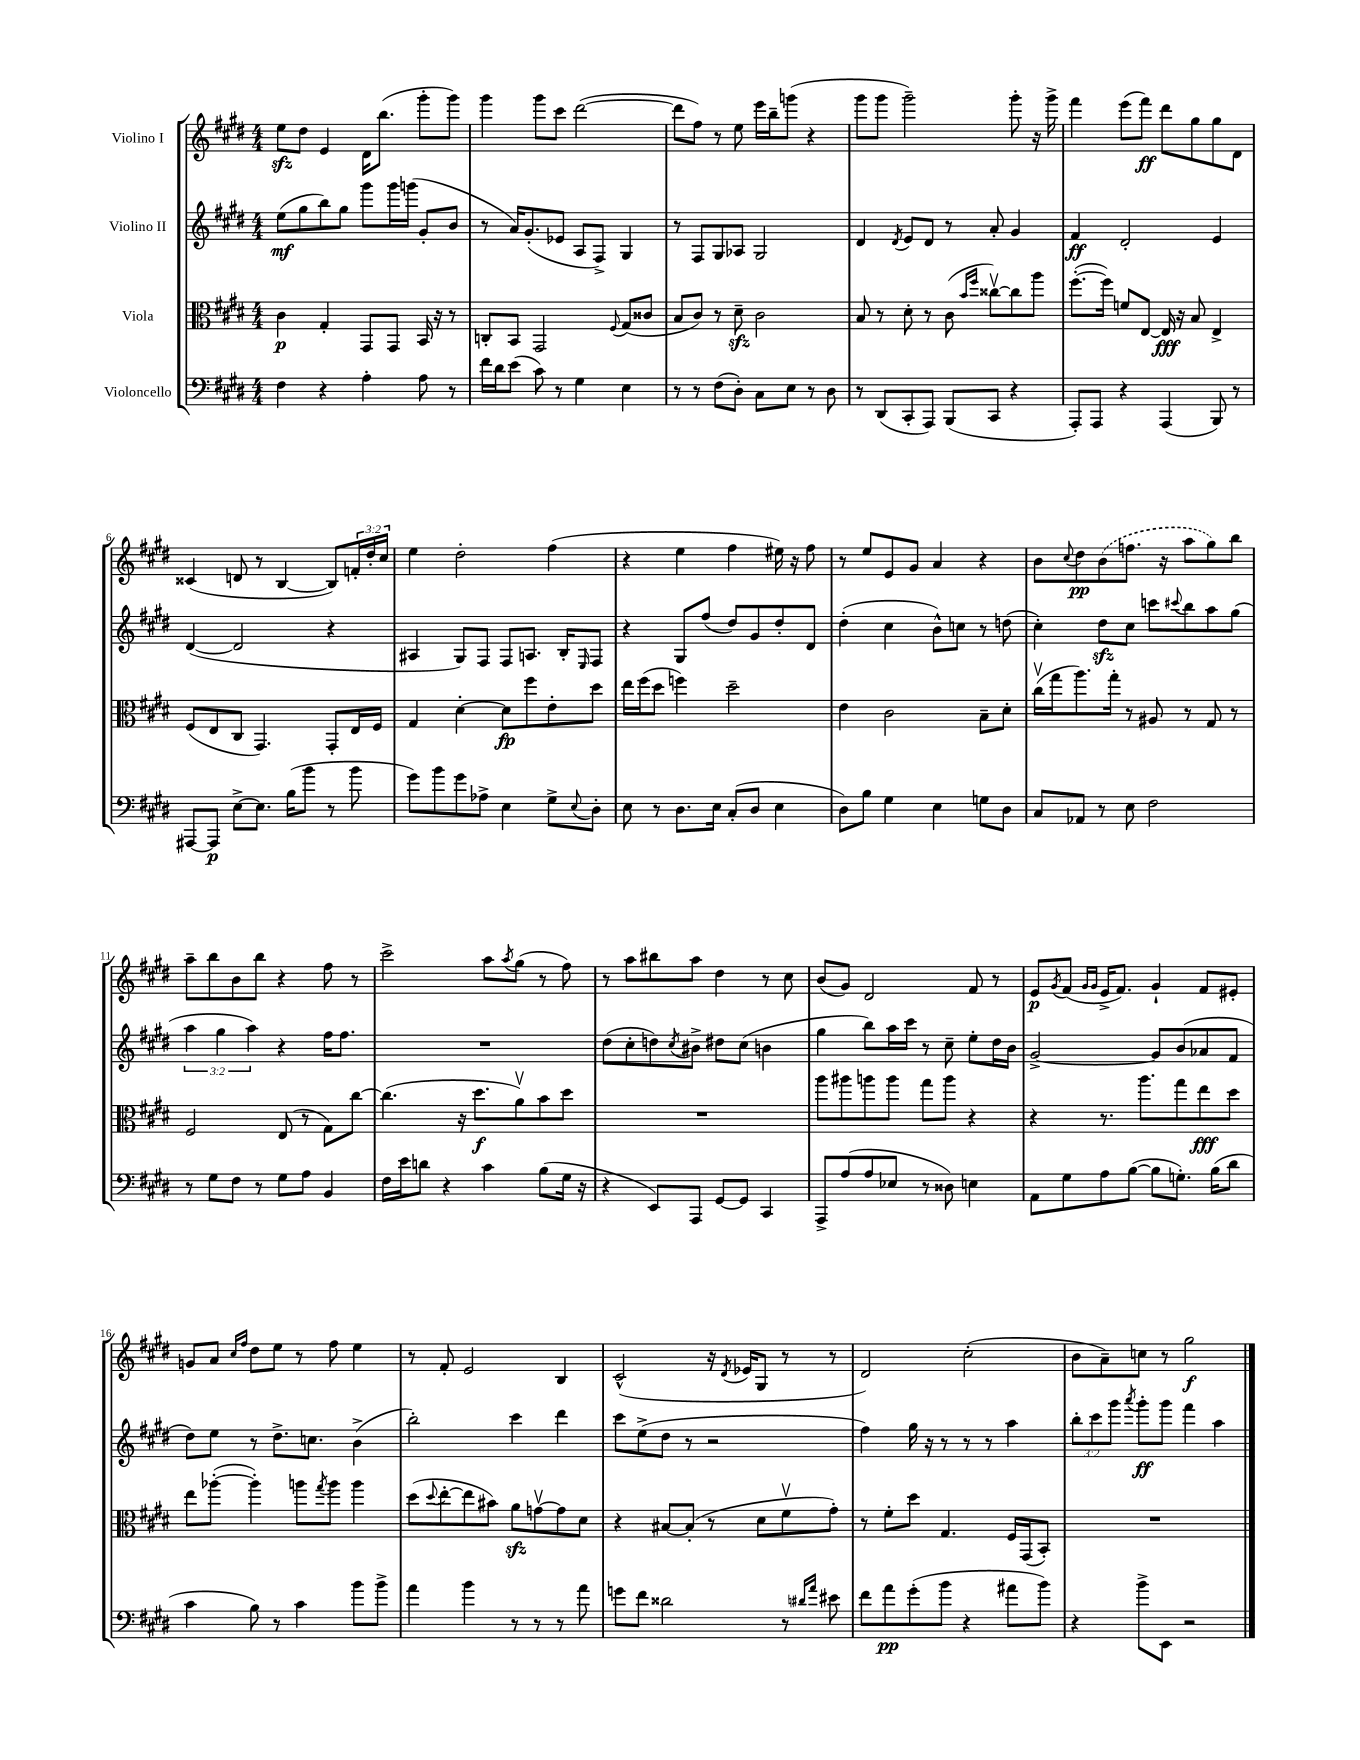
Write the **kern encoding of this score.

**kern	**kern	**kern	**kern
*staff4	*staff3	*staff2	*staff1
*clefF4	*clefC3	*clefG2	*clefG2
*k[f#c#g#d#]	*k[f#c#g#d#]	*k[f#c#g#d#]	*k[f#c#g#d#]
*M4/4	*M4/4	*M4/4	*M4/4
4F#	4c#	(8ee	8ee
.	.	8gg#	8dd#
4r	4G#'	8bb)	4e
.	.	8gg#	.
4A'	8GG#	8ggg#	16d#
.	.	.	(8.bb
.	8GG#	16ggg#	.
.	.	(16ggg	.
8A	16BB	8g#'	8ggg#'
.	16r	.	.
8r	8r	8b	8ggg#)
=	=	=	=
16f#	8C'	8r	4ggg#
16d#	.	.	.
(8e	8BB	16a)	.
.	.	(8.g#'	.
8c#)	2GG#	.	8ggg#
8r	.	8e-	8ccc#
4G#	.	8A	([2ddd#
.	.	8F#^)	.
.	8qqF#	.	.
4E	(8G#	4G#	.
.	8c##	.	.
=	=	=	=
8r	8B	8r	8ddd#]
8r	8c#)	8F#	8ff#)
(8F#	8r	8G#	8r
8D#')	8d#~	8A-	8ee
8C#	2c#	2G#	16eee
.	.	.	16bb~
8E	.	.	(8ggg
8r	.	.	4r
8D#	.	.	.
=	=	=	=
8r	8B	4d#	8ggg#
(8DD#	8r	.	8ggg#
.	.	8qd#	.
8CC#'	8d#'	8e	2ggg#~)
8AAA)	8r	8d#	.
(8BBB	(8c#	8r	.
.	16qqb	.	.
.	16qqff#	.	.
8CC#	[8cc##v)	8a'	.
4r	8cc##]	4g#	8ggg#'
.	8aa	.	16r
.	.	.	16ggg#^
=	=	=	=
8AAA')	([8.ff#'	4f#	4fff#
8AAA	.	.	.
.	16ff#])	.	.
4r	8f	2d#'	(8eee
.	[8E	.	8fff#)
(4AAA	16E]	.	8ddd#
.	16r	.	.
.	8B	.	8gg#
8BBB)	4E^	4e	8gg#
8r	.	.	8d#
=	=	=	=
[8AAA#	(8F#	([4d#	(4c##
8AAA#]	8E	.	.
[8E^	8C#	2d#]	8d
8.E]	4.GG#)	.	8r
.	.	.	[4B
(16B	.	.	.
8b	.	.	.
8r	8GG#'	4r	8B])
8b	16E	.	24f'
.	.	.	24dd#'
.	16F#	.	.
.	.	.	24cc#
=	=	=	=
8g#)	4G#	4A#	4ee
8b	.	.	.
8g#	[4d#'	8G#)	2dd#'
8A-^	.	8F#	.
4E	8d#]	8F#	.
.	8ff#	8.A	.
8G#^	8e'	.	(4ff#
.	.	16B'	.
8qqE	.	16qqE	.
8D#'	8dd#	8F#	.
=	=	=	=
8E	16ee	4r	4r
.	(16ff#	.	.
8r	8dd#	.	.
8.D#	4ff)	8G#	4ee
.	.	(8ff#	.
16E	.	.	.
(8C#'	2dd#~	8dd#)	4ff#
8D#	.	8g#	.
4E	.	8dd#'	16ee#)
.	.	.	16r
.	.	8d#	8ff#
=	=	=	=
8D#)	4e	(4dd#'	8r
8B	.	.	8ee
4G#	2c#	4cc#	8e
.	.	.	8g#
4E	.	8b^^)	4a
.	.	8cc	.
8G	8B~	8r	4r
8D#	8d#'	(8dd	.
=	=	=	=
8C#	(16cc#v	4cc#')	8b
.	16gg#	.	.
.	.	.	8qqcc#
8AA-	8.aa)	.	8dd#
8r	.	8dd#	(8b
.	16gg#'	.	.
8E	8r	8cc#	8.ff
2F#	8A#	8ccc	.
.	.	.	16r
.	.	8qqccc#	.
.	8r	8bb	8aa
.	8G#	8aa	8gg#)
.	8r	(8gg#	8bb
=	=	=	=
8r	2F#	6aa	8aa~
8G#	.	.	8bb
.	.	6gg#	.
8F#	.	.	8b
.	.	6aa)	.
8r	.	.	8bb
8G#	(8E	4r	4r
8A	8r	.	.
4BB	8G#)	16ff#	8ff#
.	.	8.ff#	.
.	[8cc#	.	8r
=	=	=	=
16F#	(4.cc#]	1r	2ccc#^
16e	.	.	.
8d	.	.	.
4r	.	.	.
.	16r	.	.
.	8.dd#	.	.
4c#	.	.	8aa
.	.	.	8qaa
.	8av)	.	(8gg#
(8B	8b	.	8r
16G#	8dd#	.	8ff#)
16r	.	.	.
=	=	=	=
4r	1r	(8dd#	8r
.	.	8cc#'	8aa
8EE)	.	8dd)	8bb#
.	.	8qcc#	.
8AAA	.	8b#^	8aa
[8GG#	.	8dd#	4dd#
8GG#]	.	(8cc#	.
4CC#	.	4b	8r
.	.	.	8cc#
=	=	=	=
8AAA^	8aa	4gg#	(8b
(8A	8aa#	.	8g#)
8A	8aa	8bb)	2d#
8E-	8aa	16aa	.
.	.	16ccc#	.
8r	8gg#	8r	.
8D##)	8aa	8cc#~	.
4E	4r	8ee'	8f#
.	.	16dd#	8r
.	.	16b	.
=	=	=	=
8AA	4r	[2g#^	8e
.	.	.	8qg#
8G#	.	.	(8f#
.	.	.	16qqg#
.	.	.	16qqg#
8A	8.r	.	16e^
.	.	.	8.f#)
([8B	.	.	.
.	8.aa	.	.
8B]	.	8g#]	4g#`
8.G')	8gg#	(8b	.
.	8ee	8a-	8f#
(16B	.	.	.
8d#	8dd#	8f#	8e#'
=	=	=	=
4c#	8ee	8dd#)	8g
.	([8aa-'	8ee	8a
.	.	.	16qqcc#
.	.	.	16qqff#
8B)	4aa-'])	8r	8dd#
8r	.	8.dd#^	8ee
4c#	8aa	.	8r
.	.	8.cc	.
.	8qgg#	.	.
.	8aa	.	8ff#
8b	4aa	(4b^	4ee
8b^	.	.	.
=	=	=	=
4a	(8dd#	2bb')	8r
.	8qqdd#	.	.
.	[8ee'	.	8f#'
4b	8ee]	.	2e
.	8b#)	.	.
8r	8a	4ccc#	.
8r	[8gv	.	.
8r	8g]	4ddd#	4B
8a	8d#	.	.
=	=	=	=
8g	4r	8ccc#	(2c#^^
8f#	.	(8ee^	.
2d##	[8B#	8dd#	.
.	(8B#']	8r	.
.	8r	2r	16r
.	.	.	8qd#
.	.	.	16e-
.	8d#	.	8G#
8r	8f#v	.	8r
16qqd#	.	.	.
16qqa	.	.	.
8e#	8g#')	.	8r
=	=	=	=
8f#	8r	4ff#)	2d#)
8a	8f#'	.	.
(8g#'	8dd#	16gg#	.
.	.	16r	.
8b	4.G#	8r	.
4r	.	8r	(2cc#'
.	.	8r	.
8a#	16F#	4aa	.
.	(16GG#	.	.
8b)	8BB')	.	.
=	=	=	=
4r	1r	12bb'	8b
.	.	12ccc#	.
.	.	.	8a~)
.	.	12ggg#	.
.	.	8qaaa	.
8b^	.	8ggg#'	8cc
8EE	.	8ggg#	8r
2r	.	4fff#	2gg#
.	.	4aa	.
==	==	==	==
*-	*-	*-	*-
